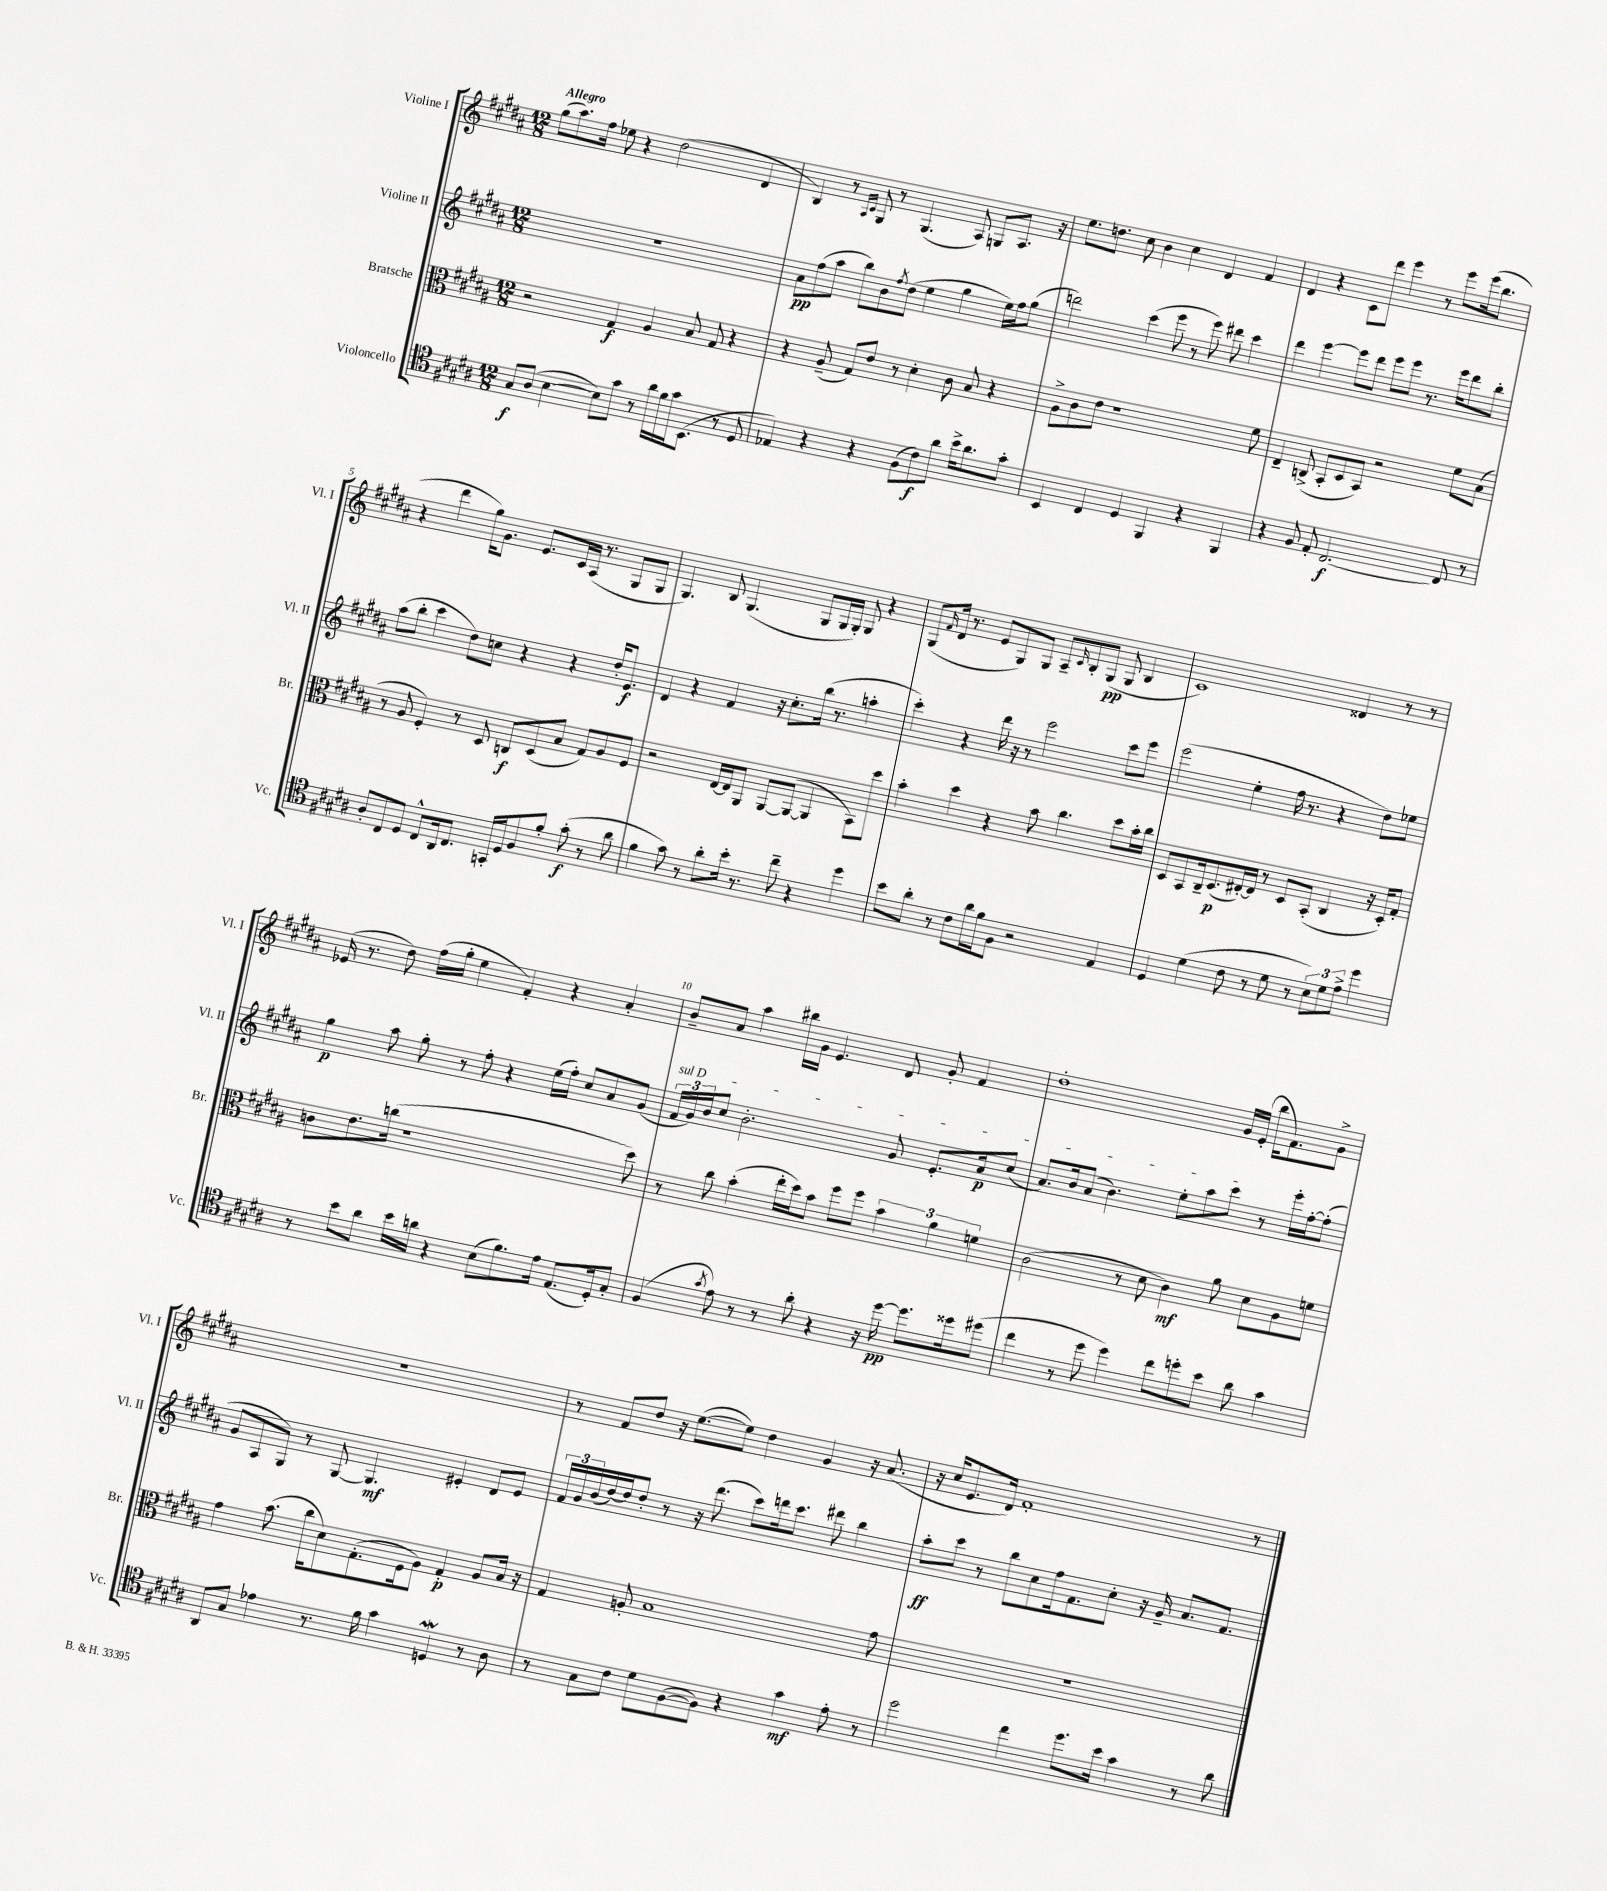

**kern	**kern	**kern	**kern
*staff4	*staff3	*staff2	*staff1
*clefC4	*clefC3	*clefG2	*clefG2
*k[f#c#g#d#a#]	*k[f#c#g#d#a#]	*k[f#c#g#d#a#]	*k[f#c#g#d#a#]
*M12/8	*M12/8	*M12/8	*M12/8
8G#	2r	1.r	(8gg#
(8A#	.	.	8.aa#)
[4B	.	.	.
.	.	.	16ff#
.	.	.	8ee-
8B])	4G#	.	4r
8g#	.	.	.
8r	4A#	.	(2dd#
16a#	.	.	.
16f#	.	.	.
16g#	8B	.	.
(8.BB	.	.	.
.	8G#	.	.
8r	4r	.	4d#
8D#	.	.	.
=	=	=	=
4E-)	4r	8a#	4B)
.	.	(8ff#	.
4r	(8A#~	8aa#	8r
.	.	.	16qqA#
.	.	.	16qqc#
.	8G#)	8bb)	8G#
4r	8e	8b	8r
.	.	8qff#	.
.	8r	(8dd#	(4.G#
(8F#	4d#'	4ee	.
8c#)	.	.	.
8a#	8c#	4gg#	8A#)
16b^	8B	.	8G
8.a#	.	.	.
.	4r	16ee)	8.A#
.	.	16ff#	.
8g#'	.	(8gg#	.
.	.	.	16r
=	=	=	=
4BB	8A#^	2ddd)	8.ee
.	8c#	.	.
.	.	.	8.dd
4C#	8e	.	.
.	1r	.	8cc#
4D#	.	(4ccc#	4b
4FF#	.	8eee	4cc#
.	.	8r	.
4r	.	8eee)	4d#
.	.	8ddd#	.
4FF#	.	4ccc#	4f#
.	8f#	.	.
=	=	=	=
4r	4E~	4ddd#	4d#
8F#	(8C^	[4eee	4r
8E'	8BB'	.	.
[2.C#	8D#	8eee]	8c#
.	8BB)	8ddd#	8ddd#
.	2r	8eee	4eee
.	.	8eee	.
.	.	8.r	8r
.	.	.	8eee
.	.	16eee	.
8C#]	8f#	8ddd#	(16eee
.	.	.	8.bb
8r	(8B	8bb'	.
=	=	=	=
8A#'	8r	(8aa#	4r
8C#	8A#	8bb'	.
8D#	4F#')	4ccc#	4ddd#
8C#^^	.	.	.
16AA#	8r	8dd#)	16gg#)
8.C#	.	.	8.g#
.	8D#	8cc	.
16GG'	8C	4r	8.e
16D#	.	.	.
8F#	(8D#	.	.
.	.	.	16c#
8f#'	8B	4r	(16A#
.	.	.	8.r
(8g#'	8G#)	.	.
8r	8A#	16dd#'	8G#
.	.	8.e	.
8a#	8F#	.	8G#
=	=	=	=
4f#	2r	4d#	4.G#)
8g#)	.	4r	.
8r	.	.	8B
8a#'	[16E	4f#	(4.G#
.	16E]	.	.
16b'	8AA#	.	.
8.r	.	.	.
.	[8AA#	16r	.
.	.	8.cc#'	.
8cc#~	(8AA#_	.	8G#
4r	4AA#]	(16bb	16G#
.	.	8.r	16G#')
.	.	.	8G#
4dd#	8BB)	4aa'	4r
.	8dd#	.	.
=	=	=	=
8b	4b'	4ccc#')	(8G#
.	.	.	16qqf#
8a#'	.	.	16d#
.	.	.	8.r
8r	4dd#	4r	.
8c#	.	.	8e
16a#	4r	16ddd#	8G#)
16f#	.	16r	.
8F#	.	8r	8G#
2r	8b	2eee	8A#~
.	.	.	16qqc#
.	4.cc#	.	8B'
.	.	.	(8G#
.	.	.	8G#
4E	8dd#	8ccc#	4B
.	16b'	8eee	.
.	16cc#	.	.
=	=	=	=
4D#	8D#	(2eee	1c#)
.	8BB	.	.
(4d#	16C#~	.	.
.	(8.D#	.	.
8c#	[16E#')	4ee'	.
.	16E#]	.	.
8r	8r	.	.
8d#	8D#	16ff#	.
.	.	8.r	.
8r	(8BB'	.	.
12B)	4C#	4r	4d##
12d#	.	.	.
12e^	.	.	.
4dd#	16r	8dd#)	8r
.	16D#')	.	.
.	8G#'	8ee-	8r
=	=	=	=
8r	8c	4gg#	(16e-
.	.	.	8.r
8b	8.e	.	.
8a#	.	8aa#	8dd#)
.	(16cc	.	.
16b	1r	8gg#'	(16ff#
16a	.	.	16gg#'
4r	.	8r	4ee
.	.	8ff#'	.
(8B	.	4r	4f#')
8.f#)	.	.	.
.	.	(16ee	4r
16e	.	16ff#')	.
(8.E	.	8cc#	.
.	.	8a#	4a#'
16D#')	.	.	.
8G#'	8dd#)	(8g#	.
=	=	=	=
(4F#	8r	24f#	8b~
.	.	24g#)	.
.	.	24b	.
.	8cc#	8cc#	8a#
8qg#	.	.	.
8e)	(4b'	2.b'	4aa#
8r	.	.	.
8r	16ee'	.	16bb#
.	16dd#)	.	16g#
8a#'	8b	.	4.e
4r	8ff#	.	.
.	8ff#	.	.
16r	6b	8g#	8d#
[16dd#	.	.	.
8.dd#]	.	8.e'	8g#'
.	6a#	.	.
.	.	.	4f#
16dd##	.	16a#	.
.	6f	.	.
(8dd#	.	(8cc#	.
=	=	=	=
4cc#	(2c#	8.a#)	1dd#'
.	.	16b	.
8r	.	(8a#	.
8dd#	.	4.b)	.
4dd#)	8r	.	.
.	8d#	.	.
8cc#	4c#)	8ee'	.
8dd'	.	8aa#	.
8b	8a#	8ccc#	16g#
.	.	.	(16e'
8a#	8d#	8r	16bb
.	.	.	8.f#)
4g#	8A#	16eee'	.
.	.	[16ff#'	.
.	8f	(8ff#']	8g#^
=	=	=	=
8AA#	4g#	8g#	1.r
8G#	.	8A#	.
4e-	(8.b	8G#)	.
.	.	8r	.
.	16cc#	.	.
8.r	8d#)	[8G#	.
.	(8.G#'	4.G#]	.
16f#	.	.	.
4g#	.	.	.
.	16F#	.	.
.	8A#)	.	.
4D	4G#'	4e#'	.
8r	8A#	8d#	.
8A#	16B	8e#	.
.	16r	.	.
=	=	=	=
8r	4G#	24f#	8r
.	.	24g#	.
.	.	(24b	.
8G#	.	[16dd#)	8f#
.	.	16dd#]	.
8c#	8A'	8dd#'	8dd#
8d#	1B	8r	16r
.	.	.	([8.ee
([8F#	.	16r	.
.	.	(8.ddd#	.
8F#])	.	.	8ee])
4r	.	8ccc#)	4dd#
.	.	16ddd	.
.	.	8.ccc#	.
4g#	.	.	4g#
.	.	8ddd#	.
8e'	.	4bb	16r
.	.	.	(8.a#
8r	8g#	.	.
=	=	=	=
2dd#	1.r	8aa#'	16r
.	.	.	16cc#
.	.	8ccc#	8.e
.	.	8r	.
.	.	.	16d#)
.	.	8bb	1f#'
4cc#	.	8cc#	.
.	.	16ff#	.
.	.	8.f#	.
8.dd#	.	.	.
.	.	8cc#'	.
16b	.	.	.
4g#	.	16r	.
.	.	16g#~	.
.	.	8.a#	.
8r	.	.	.
.	.	8.f#	.
8a#	.	.	8r
==	==	==	==
*-	*-	*-	*-
